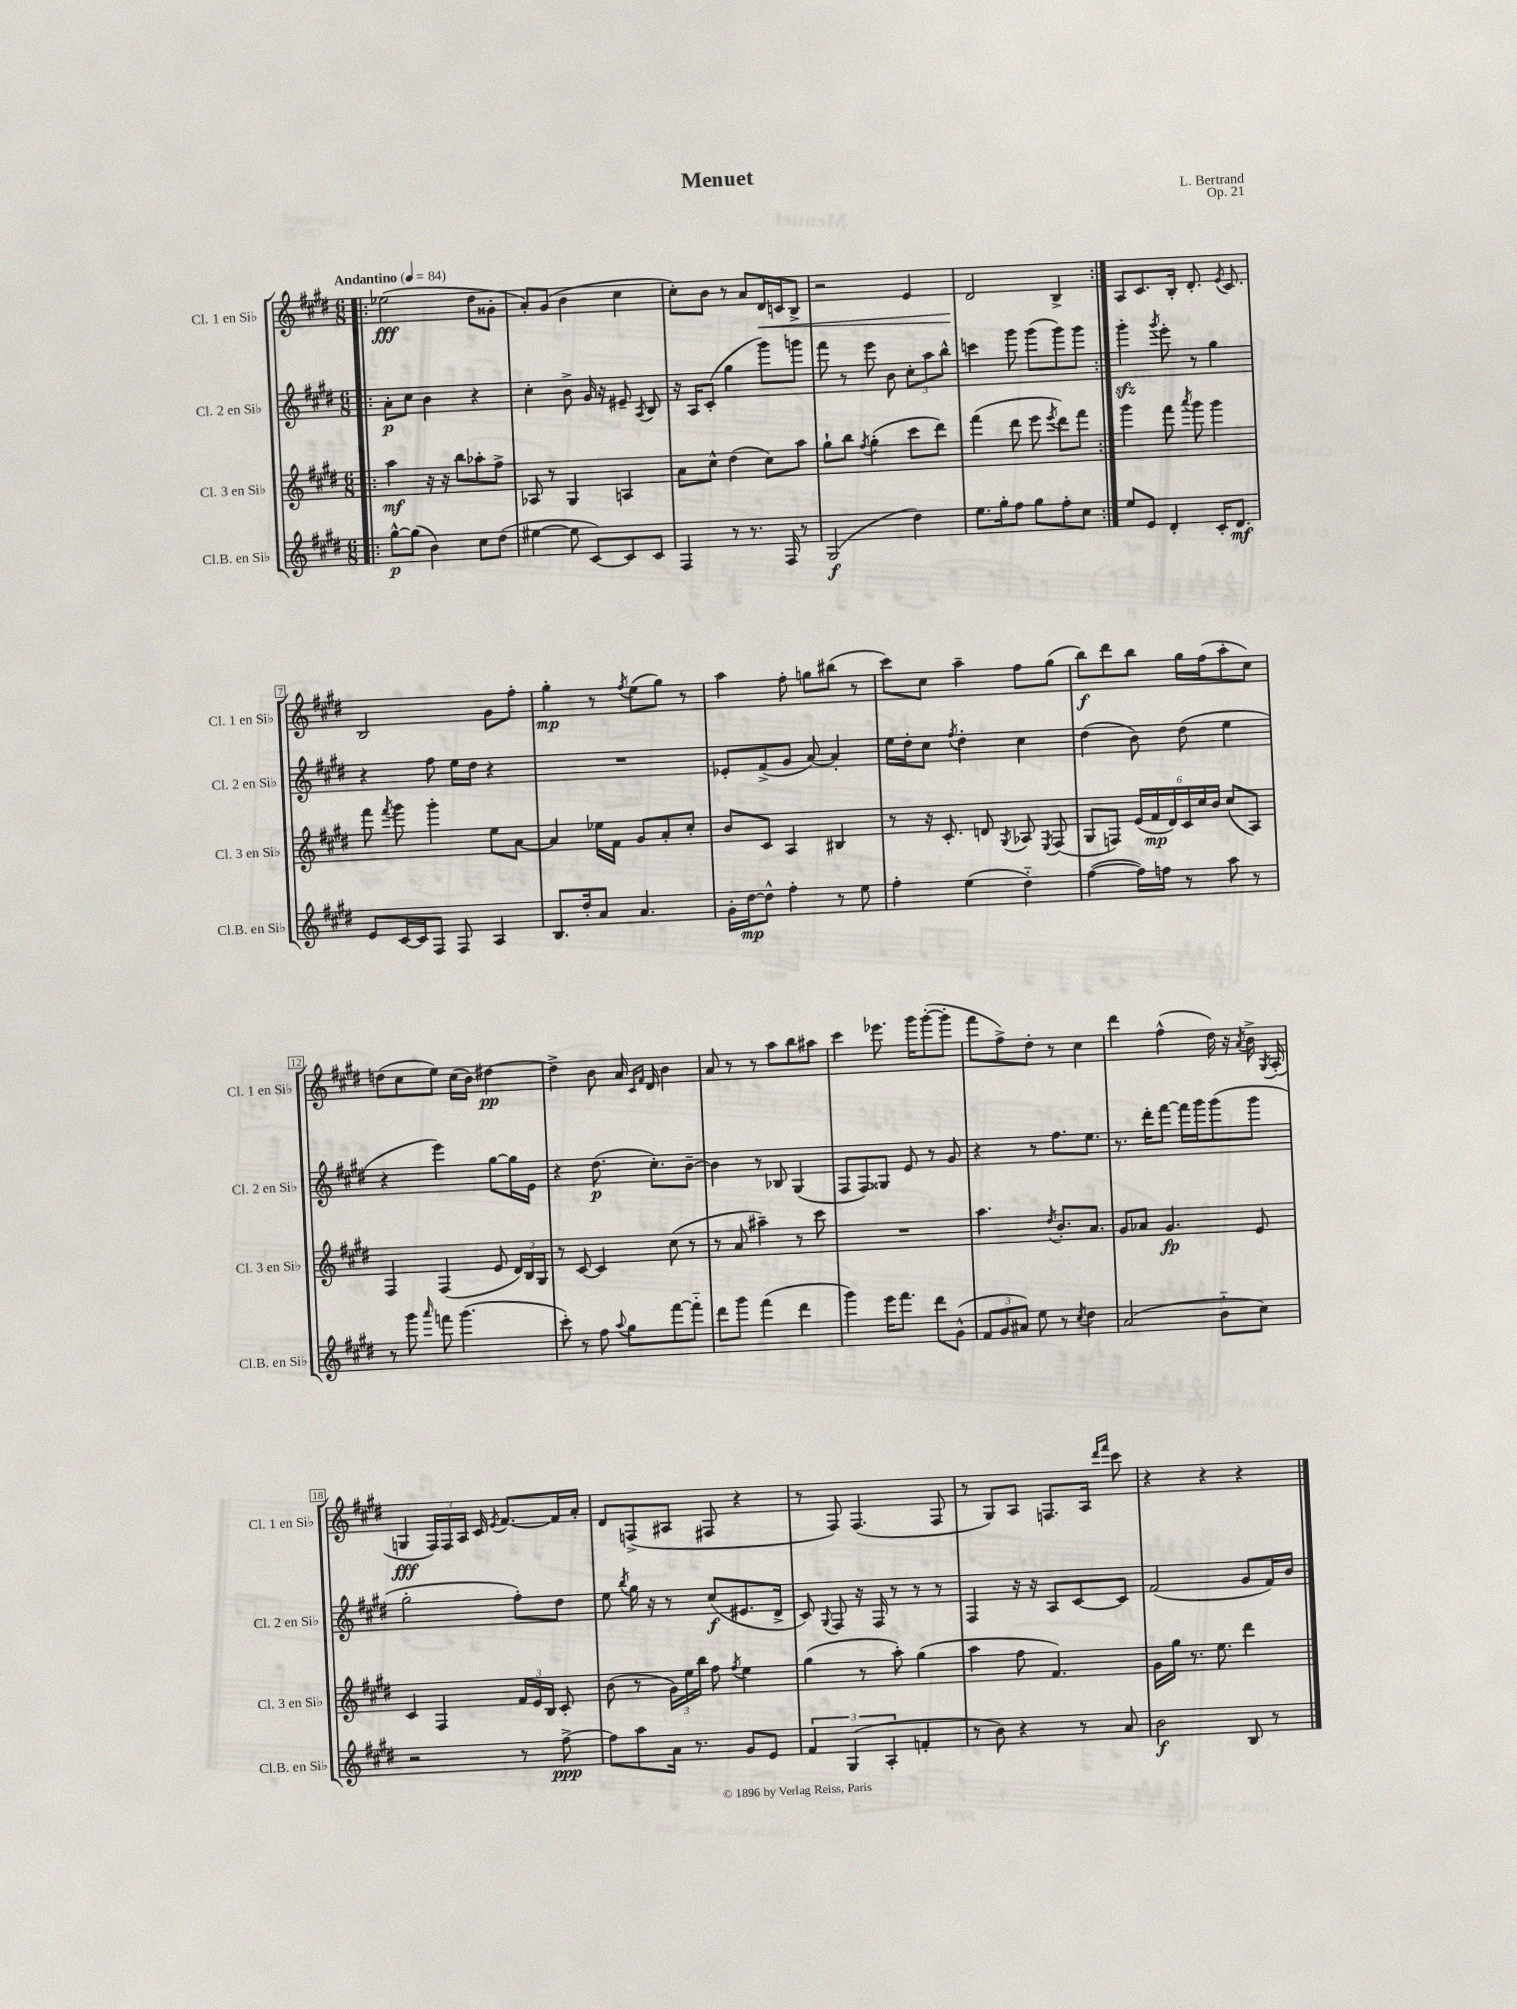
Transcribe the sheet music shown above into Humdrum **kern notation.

**kern	**kern	**kern	**kern
*staff4	*staff3	*staff2	*staff1
*clefG2	*clefG2	*clefG2	*clefG2
*k[f#c#g#d#]	*k[f#c#g#d#]	*k[f#c#g#d#]	*k[f#c#g#d#]
*M6/8	*M6/8	*M6/8	*M6/8
*MM84	*MM84	*MM84	*MM84
=!|:	=!|:	=!|:	=!|:
[8gg#^^	4aa	8a'	(2ee-
(8gg#]	.	8cc#	.
4b)	16r	4b	.
.	16r	.	.
.	8bb	.	.
8cc#	8aa-'	4r	8dd#
(8dd#	8ff#^	.	8g##'
=	=	=	=
[4ee#	8A-	4cc#'	8a')
.	8r	.	(8g#
8ee#]	4G#	8b^	4b
[8c#)	.	16g#	.
.	.	16r	.
8c#]	4A	8e#~	4cc#
.	.	8qA	.
8c#	.	8B	.
=	=	=	=
4F#	8a	16r	8cc#')
.	.	16A	.
.	8cc#^^	(8c#'	8b
8r	(4dd#	4gg#	8r
8.r	.	.	8a
.	8cc#)	8ggg#)	16d#
16F#	.	.	16c
8r	8aa	8ggg	8B^
=	=	=	=
(2G#	8gg#`	8fff#	2r
.	8bb	8r	.
.	8qff#	.	.
.	(4gg#'	8eee	.
.	.	8b	.
4dd#)	8ccc#	12cc#'	4e
.	.	12aa	.
.	8ddd#)	.	.
.	.	12bb^^	.
=	=	=	=
8.ee	(4fff#	4ccc	2d#
16gg#'	.	.	.
8ff#	8ddd#	8ggg#	.
8gg#	8eee	(8ggg#	.
.	8qeee	.	.
8ff#'	8ddd#)	8ggg#)	4B^
8cc#	8fff#	8ggg#	.
=:|!	=:|!	=:|!	=:|!
8ee	4ggg#	4ggg#'	8A
8e	.	.	8.c#
.	.	8qggg#	.
4d#'	8fff#	8eee'	.
.	.	.	16B'
.	8qaaa	.	.
.	8ggg#	8r	8.d#'
16c#'	4ggg#	4gg#	.
.	.	.	8qe
8.d#	.	.	8.c#
=	=	=	=
8e	8fff#	4r	2B
.	8qfff#	.	.
[16c#	8ggg#	.	.
16c#]	.	.	.
8F#	4ggg#'	8ff#	.
8F#	.	16ee	.
.	.	16dd#	.
4A	8ee	4r	8g#
.	[8a	.	8ff#'
=	=	=	=
8.B	4a]	2.r	4gg#'
16dd#'	.	.	.
8a	16ee-	.	8r
.	16f#	.	.
.	.	.	8qff#
4.a	8g#	.	(8ee
.	8a'	.	8gg#)
.	8cc#'	.	8r
=	=	=	=
16g#'	8b	8e-'	4aa
[16dd#	.	.	.
8dd#^^]	8c#	(8f#^	.
4ff#'	4A	8g#	8ff#'
.	.	[8a)	8gg
8r	4B#	4a']	(8bb#
8ee	.	.	8r
=	=	=	=
4ff#'	8r	16ee	8ccc#)
.	.	16dd#'	.
.	16r	8cc#	8cc#
.	8.c#'	.	.
.	.	8qff#	.
(4ee	.	4dd#'	4aa~
.	8d	.	.
.	8qG#	.	.
4dd#'~)	8A-	4cc#	8ff#
.	8qE	.	.
.	(8F#	.	(8gg#
=	=	=	=
([4ff#	8G#	(4dd#	8bb)
.	8F)	.	8ddd#
16ff#])	(24e	8b)	8bb
.	24f#	.	.
16ff	.	.	.
.	24d#)	.	.
8r	24c#	(8dd#	16gg#
.	24cc#	.	.
.	.	.	(16ff#
.	24b	.	.
8aa	(8cc#	4ee	8aa'
8r	8A)	.	8cc#)
=	=	=	=
8r	4F#	4r	(8dd
8ggg#	.	.	8cc#
16qqaaa	.	.	.
8fff	(4F#	4eee)	8ee)
(4.ggg#	.	.	(16cc#
.	.	.	16b)
.	8e	[8gg#	[4dd#
.	24d#)	16gg#]	.
.	24B	.	.
.	.	16e	.
.	24G#	.	.
=	=	=	=
8ccc#')	8r	4r	4dd#^]
8r	[8c#	.	.
8ff#	4c#]	(8.dd#	8b
8qqaa	.	.	.
8gg#	.	.	16a
.	.	.	16qqc#
.	.	.	16qqf#
.	.	8.cc#')	16d#
[8fff#	(8cc#	.	4b
8fff#'~]	8r	[8b~	.
=	=	=	=
8ddd#	8r	4b]	8a
8ggg#	8a	.	8r
(4fff#	4aa#~)	8r	8r
.	.	8B-	8aa
4ddd#	8r	(4G#	8bb
.	8ccc#	.	8aa#
=	=	=	=
4ggg#)	2.r	8F#	4ccc#
.	.	8F#)	.
16eee	.	8G##	8.eee-
8.fff#	.	.	.
.	.	8e	.
.	.	.	16ggg#
8ddd#	.	8r	([8ggg#'
(8g#^^	.	8g#	8ggg#']
=	=	=	=
12f#	4.aa	4r	8fff#
12g#	.	.	.
.	.	.	8ff#^)
12a#)	.	.	.
8ee	.	8r	8dd#'
.	8qdd#	.	.
8r	8.b'	8.ff#	8r
8qcc#	.	.	.
4dd#	.	.	4cc#
.	8.a	8.ee	.
=	=	=	=
(2a	8g#	8.r	4ddd#
.	8a-	.	.
.	.	16ddd#'	.
.	4.g#	[8fff#	(4ff#^^
.	.	16fff#]	.
.	.	16ggg#	.
8b'~	.	(8ggg#	16dd#)
.	.	.	16r
.	.	.	8qa
8cc#)	8e	8ggg#	16b^
.	.	.	8qG#
.	.	.	(16A'
=	=	=	=
2r	4c#	2gg#'	4G
.	4F#	.	24F#)
.	.	.	24F#
.	.	.	24A
.	.	.	16c#
.	.	.	8qe
.	.	.	[8.f#
8r	24f#	8ff#')	.
.	24e	.	.
.	24B	.	.
[8ff#^	8c#'	8dd#	16f#]
.	.	.	16a'
=	=	=	=
8ff#]	(8b	8ee	8d#
.	.	8qbb	.
8aa	8r	16gg#	(8F^
.	.	16r	.
16a	24g#)	8r	8A#
.	24ee	.	.
8.r	.	.	.
.	24bb	.	.
.	8ff#	(8cc#	8F#
.	8qff#	.	.
8g#	4ee	8.e#	4r
8e	.	.	.
.	.	16d#^	.
=	=	=	=
6f#	(4gg#	8c#)	8r
.	.	8qqG#	.
.	.	8F#	8F#)
(6G#	.	.	.
.	8r	16r	(4.F#
.	.	16F#	.
6A'	.	.	.
.	8aa')	8r	.
4f'	(4gg#	8r	.
.	.	8r	8F#
=	=	=	=
8r	4aa	4F#	8r
8b)	.	.	8G#)
4r	8ff#	16r	8A
.	.	16r	.
.	4.f#)	8A	8.F
8r	.	[8c#	.
.	.	.	16A
.	.	.	16qqddd#
.	.	.	16qqfff#
8a	.	8c#]	8ccc#
=	=	=	=
2b	16g#	(2f#	4r
.	16gg#	.	.
.	8.r	.	.
.	.	.	4r
.	8.ee	.	.
8B	4ddd#	8g#	4r
8r	.	16f#)	.
.	.	16b	.
==	==	==	==
*-	*-	*-	*-
